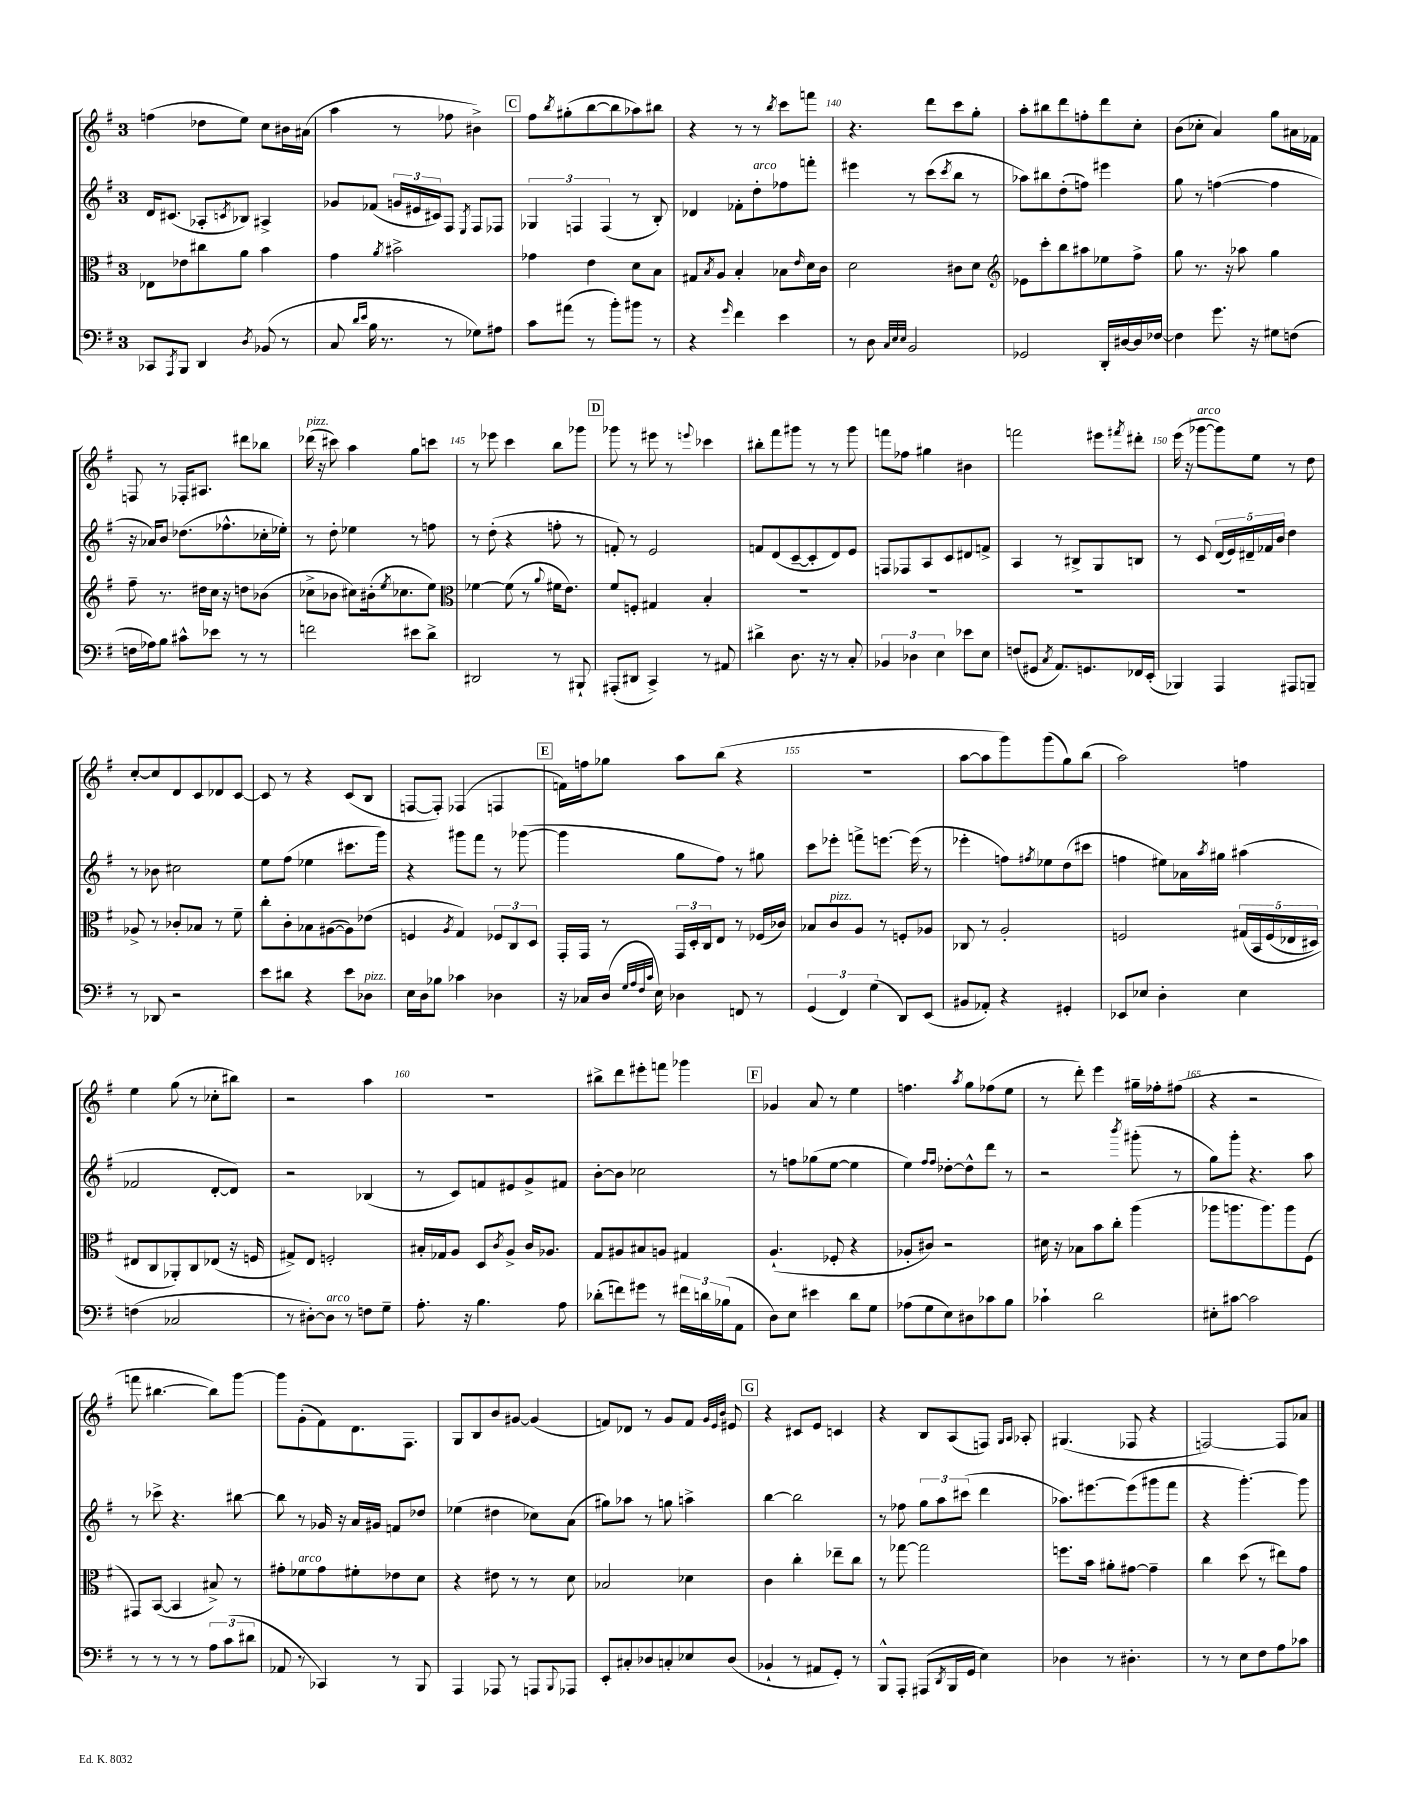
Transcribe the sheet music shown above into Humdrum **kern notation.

**kern	**kern	**kern	**kern
*staff4	*staff3	*staff2	*staff1
*clefF4	*clefC3	*clefG2	*clefG2
*k[f#]	*k[f#]	*k[f#]	*k[f#]
*M3/4	*M3/4	*M3/4	*M3/4
8CC-/L	8E-\L	16d/LK	(4ff\
.	.	(8.c#/J	.
8qAAA/	.	.	.
8BBB/J	8e-\	.	.
4DD/	8cc#\	8A-'/L	8dd-\L
.	.	8qc/	.
.	8a\J	8B-/J)	8ee\J)
8qD/	.	.	.
(8BB-/	4b\	4A#^/	8cc\L
8r	.	.	16b#\L
.	.	.	(16a#\JJ
=	=	=	=
8C/	4g\	8g-/L	4aa\
16qqd/LL	.	.	.
16qqe/JJ	.	.	.
16B\	.	(8f-/J	.
8.r	.	.	.
.	8qa/	.	.
.	2b#^\	24g/LL	8r
.	.	24e#/	.
.	.	24c#/J)	.
8r	.	8F#/J	8ff-\
.	.	8qE/	.
8G-\L)	.	8F#/L	4b#^\)
8A#\J	.	8F-/J	.
=	=	=	=
8c\L	4g-\	6G-/	8ff#\L
.	.	.	8qbb/
(8a#\J	.	.	(8gg#'\
.	.	6F/	.
8r	4e\	.	[8bb\
.	.	(6F/	.
8b'\L)	.	.	8bb\]
8b#\J	8d\L	8r	8aa-\)
8r	8B\J	8B'/)	8bb#\J
=	=	=	=
4r	8G#/L	4d-/	4r
.	8qB/	.	.
.	8A/J	.	.
16qqg/	.	.	.
4f#\	4B'/	8f-'\L	8r
.	.	8dd'\	8r
.	.	.	8qbb/
4e\	8B-\L	8ff-\	8ccc\L
.	16qqe/	.	.
.	16d\L	8fff'\J	8fff\J
.	16c\JJ	.	.
=	=	=	=
8r	2d\	4eee#\	4.r
8D\	.	.	.
32qqC/LLL	.	.	.
32qqE/	.	.	.
32qqE/JJJ	.	.	.
2BB/	.	8r	.
.	.	(8ccc\L	8ddd\L
.	.	8qccc/	.
.	8c#\L	8bb\J	8ccc\
.	8d\J	8r	8gg'\J
=	=	=	=
*	*clefG2	*	*
2GG-/	8e-\L	8aa-\L)	8aa'\L
.	8ccc'\	8bb#\	8bb#\
.	8bb\	(8dd'\	8ddd\
.	8aa#\	8ff\J)	8ff'\
16DD'/LL	8ee-\	4eee#\	8ddd\
[16D#/	.	.	.
16D#/]	8ff#^\J	.	8cc'\J
[16F-/JJ	.	.	.
=	=	=	=
4F-\]	8gg\	8gg\	(8b\L
.	8.r	8r	8cc-'\J
8.g\	.	([4ff\	4a/)
.	16r	.	.
.	8aa-\	.	.
16r	.	.	.
8G#\L	4gg\	4ff\]	8gg\L
(8F\J	.	.	16a#\L
.	.	.	16f-\JJ
=	=	=	=
16F\LL	8ff#~\	16r	8F/
16A-\J)	.	16a-/LK)	.
8B\J	8.r	8b/J	8r
8c#^^\L	.	(8.dd-\L	16F-'/LK
.	16dd#\LL	.	8.A#/J
8e-\J	16cc\JJ	.	.
.	16r	8.ff-^^\	.
8r	8dd\L	.	8ddd#\L
8r	(8b-\J	16cc-'\L	8bb-\J
.	.	16ee-'\JJ)	.
=	=	=	=
2f\	8cc-^\L	8r	(16ddd-\
.	.	.	16r
.	8b-\J	8dd'\	8ccc#\)
.	8cc#\L)	4ee-\	4aa\
.	(16b#'\k	.	.
.	8qee/	.	.
.	8.cc-\	.	.
8e#\L	.	8r	8gg\L
8d^\J	8ee\J)	8ff\	8ccc\J
=	=	=	=
*	*clefC3	*	*
2DD#/	[4f-\	8r	8r
.	.	(8dd'\	8eee-\
.	(8f-\]	4r	4ccc\
.	8r	.	.
.	8qqa/	.	.
8r	16f#\LK	8ff'\	8bb\L
.	8.e\J)	.	.
8BBB#`/	.	8r	8ggg-\J
=	=	=	=
(8AAA#'/L	8f#/L	8f'/)	8ggg-\
8DD#/J	8F'/J	8r	8r
4CC^/)	4G#/	2e/	8eee#\
.	.	.	8r
.	.	.	8qqeee/
8r	4B'/	.	4ccc-\
8AA#/	.	.	.
=	=	=	=
4d#^\	2.r	8f/L	8bb#'\L
.	.	(8d/	8fff#\
8.D\	.	[8c~/	8ggg#\J
.	.	8c'/]	8r
16r	.	.	.
8r	.	8d/)	8r
8C'/	.	8e/J	8ggg#\
=	=	=	=
6BB-/	2.r	8F/L	8fff\L
.	.	8F-/	8ff-\J
6D-\	.	.	.
.	.	8A/	4gg#\
6E\	.	.	.
.	.	8c/	.
8e-\L	.	8d#/	4b#\
8E\J	.	8f^/J	.
=	=	=	=
(8F/L	2.r	4A/	2fff\
8GG#/J	.	.	.
8qC/	.	.	.
8.AA/L)	.	8r	.
.	.	8B#^/L	.
8.GG/	.	.	.
.	.	8G/	8eee#\L
.	.	.	8qfff#/
16FF-/L	.	8B/J	8ddd#'\J
(16EE'/JJ	.	.	.
=	=	=	=
4BBB-/)	2.r	8r	(16eee\
.	.	.	16r
.	.	8c/	[8ggg-\L
4AAA/	.	(20d/LL	8ggg-\])
.	.	20e/)	.
.	.	20d#~/	.
.	.	.	8ee\J
.	.	20f-/	.
.	.	20b/JJ	.
8AAA#/L	.	4dd\	8r
8BBB~/J	.	.	8dd\
=	=	=	=
8r	8A-^/	8r	[8cc'/L
8DD-/	8r	8b-\	8cc/]
2r	8c-'/L	2cc#\	8d/
.	8B-/J	.	8c/
.	8r	.	8d-/
.	8f#~\	.	[8c/J
=	=	=	=
8e\L	8cc'\L	8ee\L	8c/]
8d#\J	8c'\	(8ff#\J	8r
4r	8B-\	4ee-\	4r
.	([8A#\	.	.
8e\L	8A#\])	8.ccc#\L	(8c/L
8D-\J	(8e-\J	.	8B/J
.	.	16ggg\Jk)	.
=	=	=	=
16E\LL	4F/	4r	[8F/L
16D\J	.	.	.
8B-\J	.	.	8F'/]J)
.	8qA/	.	.
4c-\	4G/)	8ggg#\L	(4F-/
.	.	8fff#\J	.
4D-\	12F-/L	8r	4F/
.	12C/	.	.
.	.	([8ggg-\	.
.	12D/J	.	.
=	=	=	=
16r	16GG'/LL	4ggg-\]	16f\LL)
16C-/LL	16GG/JJ	.	16ff\J
(16D/JJ	8r	.	8gg-\J
32qqG/LLL	.	.	.
32qqA/	.	.	.
32qqF#/	.	.	.
32qqc/JJJ	.	.	.
16E\)	.	.	.
4D-\	24GG/LL	8gg\L	8aa\L
.	24D'/	.	.
.	24C/J	.	.
.	8E/J	8ff#\J)	(8bb\J
8FF/	8r	8r	4r
8r	(16F-/LL	8gg#\	.
.	16c-/JJ)	.	.
=	=	=	=
(6GG/	8B-/L	8ccc\L	2.r
.	8c/	8eee-'\J	.
6FF#/)	.	.	.
.	8A/J	8fff^\L	.
(6G\	.	.	.
.	8r	[8.eee\J	.
8DD/L)	8F'/L	.	.
.	.	(16eee\]	.
(8EE/J	8A-/J	8r	.
=	=	=	=
8BB#/L	8C-/	4eee-'\	[8aa\L
8AA-'/J)	8r	.	8aa\]
4r	2A'/	8ff\L)	8ggg\)
.	.	8qff#/	.
.	.	8ee-\	(8ggg\
4GG#'/	.	(8dd\	8gg\)
.	.	8ccc#\J	(8bb\J
=	=	=	=
8EE-/L	2F/	4ff\	2aa\)
8E-/J	.	.	.
4D'\	.	8ee#\L)	.
.	.	16a-\L	.
.	.	8qaa/	.
.	.	16gg#\JJ	.
4E-\	&(20G#/LL	(4aa#\	4ff\
.	20BB/	.	.
.	(20F/	.	.
.	20E-/	.	.
.	20D#/JJ)	.	.
=	=	=	=
(4F\	8E#/L	2f-/	4ee\
.	8C/	.	.
2C-/	8AA-'/&)	.	(8gg\
.	8C/	.	8r
.	(8E-/J	[8d'/L	8cc-'\L
.	16r	8d/]J)	8bb#\J)
.	16F/	.	.
=	=	=	=
8r	8G#^/L)	2r	2r
[8D#'\L)	8E/J	.	.
8D#\]J	2F'/	.	.
8r	.	.	.
8F\L	.	(4B-/	4aa\
8G~\J	.	.	.
=	=	=	=
8.A'\	16B#'/LL	8r	2.r
.	16G-/J	.	.
.	8A/J	8c/L)	.
16r	.	.	.
4.B\	8D/L	8f/	.
.	8qc/	.	.
.	8A^/J	8e#/	.
.	16c/LK	8g^/	.
.	8.A-/J	.	.
8A\	.	8f#/J	.
=	=	=	=
(8d-'\L	8G/L	[8b'\L	8bb#^\L
8f\)	8A#/	8b\]J	8ddd\
8g#\J	8B#/	2cc-\	8eee#'\
8r	8A/J	.	8fff\J
24f#\LL	4G#/	.	4ggg-\
24d\	.	.	.
(24B-\J	.	.	.
8AA\J	.	.	.
=	=	=	=
8D\L)	(4.A`/	8r	4g-/
8E\J	.	8ff\L	.
4e#\	.	(8gg-\	8a/
.	8F-'/	[8ee\J	8r
8d\L	4r	4ee\]	4ee\
8G\J	.	.	.
=	=	=	=
(8A-\L	8A-'/L	4ee\)	4.ff\
8G\	8c#/J)	.	.
.	.	16qqff#/LL	.
.	.	16qqff#/JJ	.
8E\)	2r	[8dd-'\L	.
.	.	.	8qaa/
8D#\	.	8dd-^^\]	8gg\L
8c-\	.	8ddd\J	(8ff-\
8B\J	.	8r	8ee\J
=	=	=	=
4c-`\	16d#\	2r	8r
.	16r	.	.
.	8B-\L	.	8ddd'\)
2d\	8b\	.	4eee\
.	8cc'\J	.	.
.	.	8qbbb/	.
.	(4aa\	(8ggg#'\	16gg#~\LL
.	.	.	16ff-'\J
.	.	8r	(8ff#\J
=	=	=	=
8E#'\L	8aa-\L	8gg\L)	4r
[8c#\J	8.aa\	8ggg'\J	.
2c#\]	.	4.r	2r
.	8.aa\)	.	.
.	8aa\	.	.
.	(8F#\J	8aa\	.
=	=	=	=
8r	8GG#/L)	8r	8fff\
8r	([8BB/J	8ccc-^\	[4.bb#\
8r	4BB/]	4.r	.
8r	.	.	.
12A\L	8B#^/)	.	8bb#\]L)
(12c\	.	.	.
.	8r	[8bb#\	[8ggg\J
12d#\J	.	.	.
=	=	=	=
8AA-/	8g#'\L	8bb#\]	8ggg\]L
8r	8f-\	8r	(8g'\
4CC-/)	8g#\	16g-/	8f#\)
.	.	16r	.
.	8f#'\	16a/LL	8.d\
.	.	16g#/JJ	.
8r	8e-\	8f/L	.
.	.	.	8.F#\J
8BBB/	8d\J	8dd-/J	.
=	=	=	=
4AAA/	4r	(4ee-\	8G/L
.	.	.	8B/
8AAA-/	8e#\	4dd#\	8b/
8r	8r	.	[8g#/J
8AAA/L	8r	8cc-\L)	(4g#/]
8qqBBB/	.	.	.
8AAA-/J	8d\	(8a\J	.
=	=	=	=
8EE'/L	2B-/	8gg#\L)	8f/L)
8C#'/	.	8aa-\J	8d-/J
8D-/	.	8r	8r
8C'/	.	8gg\	8g/L
8E-/	4d-\	4aa^\	8f/J
.	.	.	32qqg/LLL
.	.	.	32qqe/
.	.	.	32qqb/JJJ
(8D-/J	.	.	8e#/
=	=	=	=
4BB-`/	4c\	[4bb\	4r
8r	4cc'\	2bb\]	8c#/L
8AA#/L	.	.	8e/J
8GG'/J)	8ee-~\L	.	4c/
8r	8cc\J	.	.
=	=	=	=
8BBB^^/L	8r	8r	4r
8AAA'/J	[8gg-\	8ff-\	.
(8AAA#/L	2gg-\]	12gg\L	8B/L
.	.	12aa\	.
8qDD/	.	.	.
16BBB/L	.	.	(8A/
.	.	(12ccc#\J	.
16GG/JJ	.	.	.
4E\)	.	4ddd\	8F/J)
.	.	.	16qqG/LL
.	.	.	16qqA/JJ
.	.	.	8A-'/
=	=	=	=
4D-\	8.ff\L	8.aa-\L)	(4.G#/
.	16b\Jk	[8.eee#\	.
8r	8a#'\L	.	.
4.D#'\	[8g#\J	(8eee#\]	8F-/
.	4g#~\]	8ggg#\	4r
.	.	8fff#\J	.
=	=	=	=
8r	4cc\	4r	[2F/)
8r	.	.	.
8E\L	(8dd\	[4.ggg'\)	.
8F#\	8r	.	.
8A\	8ee#\L)	.	8F/]L
8c-\J	8g\J	8ggg\]	8a-/J
==	==	==	==
*-	*-	*-	*-
